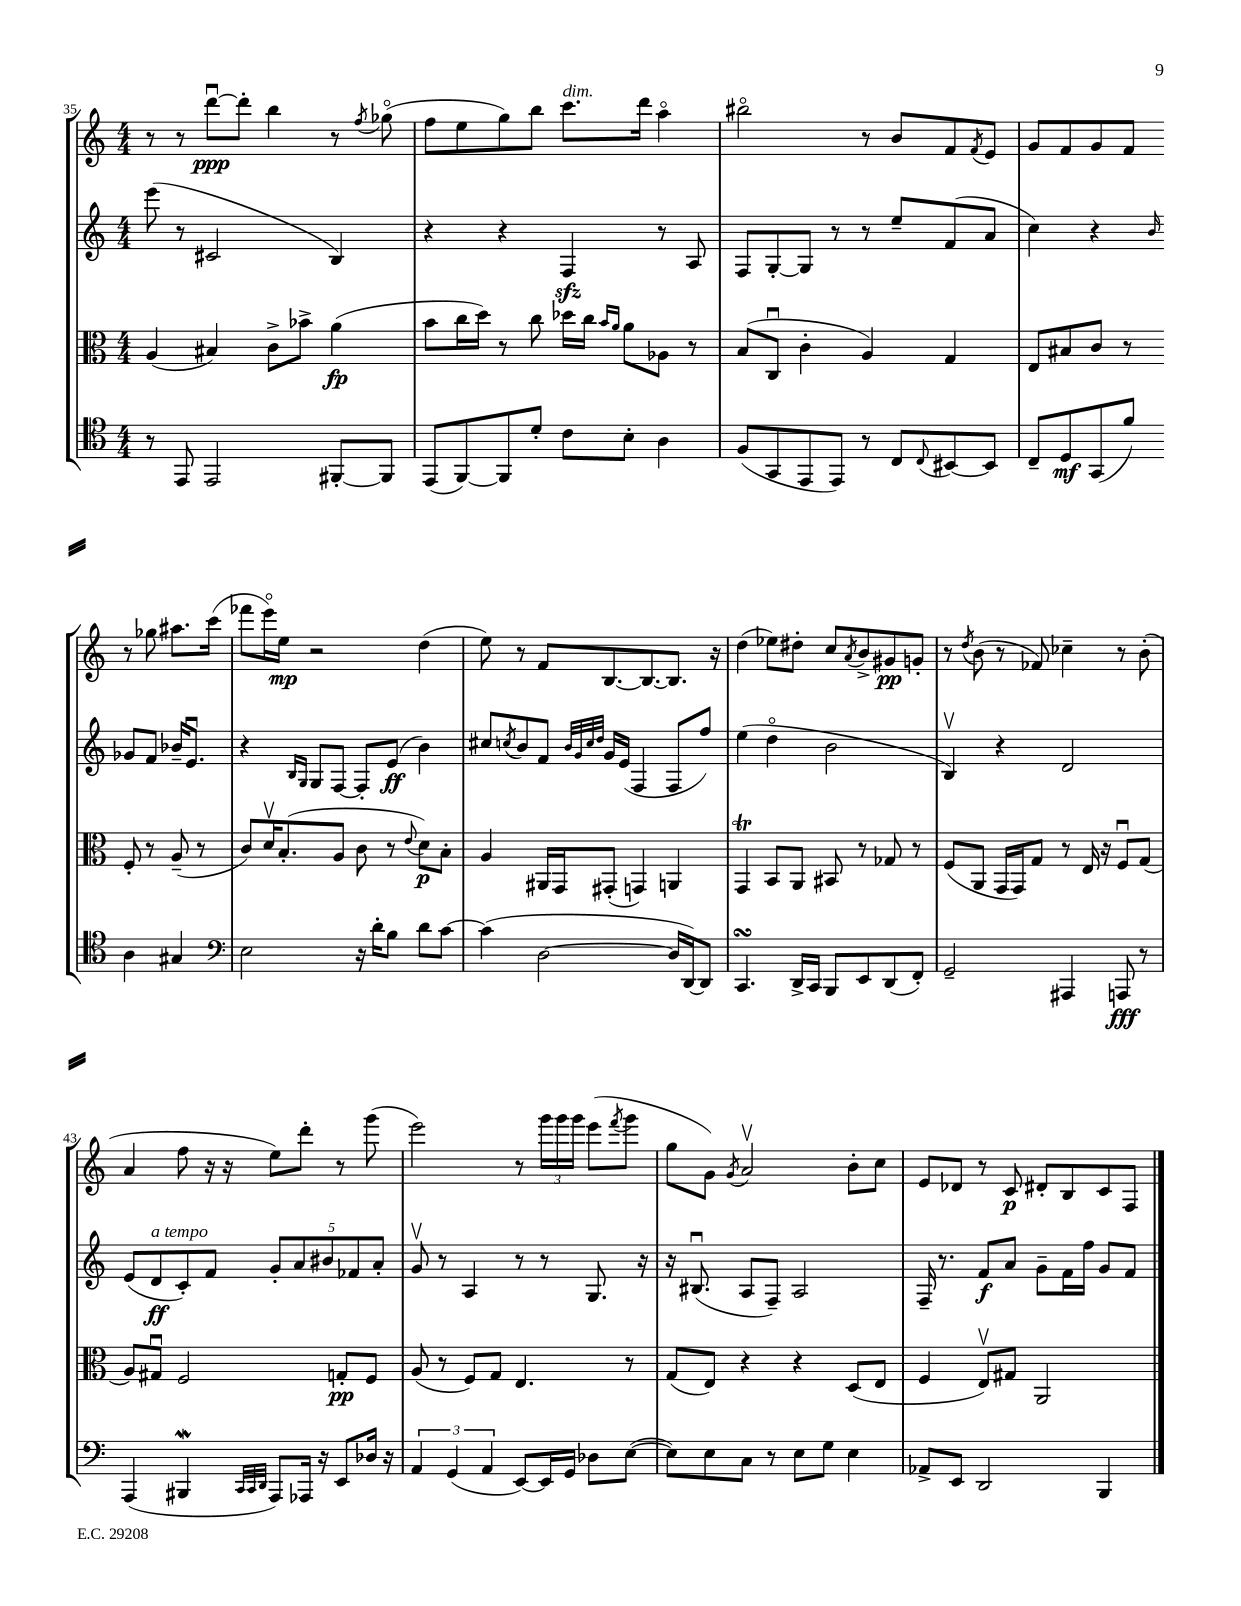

**kern	**kern	**kern	**kern
*staff4	*staff3	*staff2	*staff1
*clefC4	*clefC3	*clefG2	*clefG2
*k[]	*k[]	*k[]	*k[]
*M4/4	*M4/4	*M4/4	*M4/4
8r	(4A/	(8eee\	8r
8EE/	.	8r	8r
2EE/	4B#/)	2c#/	[8dddu\L
.	.	.	8ddd'\]J
.	8c^\L	.	4bb\
.	8b-^\J	.	.
[8FF#'/L	(4a\	4B/)	8r
.	.	.	8qff/
8FF#/]J	.	.	(8gg-o\
=	=	=	=
(8EE/L	8b\L	4r	8ff\L
[8FF/)	16cc\L	.	8ee\
.	16dd\JJ)	.	.
8FF/]	8r	4r	8gg\)
8d'/J	8cc\	.	8bb\J
8c\L	16dd-\LL	4F/	8.ccc\L
.	16cc\JJ	.	.
.	16qqb/LL	.	.
.	16qqa/JJ	.	.
8B'\J	8a\L	.	.
.	.	.	16ddd\Jk
4A\	8A-\J	8r	4aao\
.	8r	8A/	.
=	=	=	=
(8F/L	(8B/L	8F/L	2bb#o\
8GG/	8Cu/J	[8G'/	.
8EE/	4c'\	8G/]J	.
8EE/J)	.	8r	.
8r	4A/)	8r	8r
8C/L	.	8ee~/L	8b/L
8qqC/	.	.	.
[8BB#/	4G/	(8f/	8f/
.	.	.	8qf/
8BB#/]J	.	8a/J	8e/J
=	=	=	=
8C~/L	8E/L	4cc\)	8g/L
8D/	8B#/	.	8f/
(8GG/	8c/J	4r	8g/
8f/J)	8r	.	8f/J
.	.	16qqb/	.
4A\	8F'/	8g-/L	8r
.	8r	8f/J	8gg-\
4G#/	(8A~/	16b-~/LK	8.aa#\L
.	.	8.eu/J	.
.	8r	.	.
.	.	.	(16ccc\Jk
=	=	=	=
*clefF4	*	*	*
2E\	8c/L)	4r	8fff-\L
.	16dv/K	.	16eeeo\L)
.	(8.B'/	.	16ee\JJ
.	.	16qqB/LL	.
.	.	16qqG/JJ	.
.	.	8G/L	2r
.	8A/J	[8F/J	.
16r	8c\	8F'/]L	.
16d'\LK	.	.	.
8B\J	8r	(8e/J	.
.	8qqe/	.	.
8d\L	8d\L)	4b\)	(4dd\
[8c\J	8B'\J	.	.
=	=	=	=
(4c\]	4A/	8cc#/L	8ee\)
.	.	8qcc/	.
.	.	8b/	8r
[2D\	16AA#/LL	8f/J	8f/L
.	16GG/J	.	.
.	.	32qqb/LLL	.
.	.	32qqg/	.
.	.	32qqcc/	.
.	.	32qqdd/JJJ	.
.	(8GG#'/J	16g/LL	[8.B/
.	.	(16e/JJ	.
.	4GG/)	4F/	.
.	.	.	8.B/_
16D/]LL	4AA/	8F/L	8.B/]J
[16DD/J)	.	.	.
8DD/]J	.	8ff/J)	.
.	.	.	16r
=	=	=	=
4.CC/	4GG/	(4ee\	(4dd\
.	8BB/L	4ddo\	8ee-\L)
16DD^/LL	8AA/J	.	8dd#'\J
16CC/JJ	.	.	.
8BBB/L	8BB#/	2b\	8cc/L
.	.	.	8qa/
8EE/	8r	.	8b^/
(8DD/	8G-/	.	8g#/
8FF'/J)	8r	.	8g'/J
=	=	=	=
2GG~/	(8F/L	4Bv/)	8r
.	.	.	8qdd/
.	8AA/J	.	(8b\
.	16GG/LL	4r	8r
.	16GG/J)	.	.
.	8G/J	.	8f-/)
4AAA#/	8r	2d/	4cc-~\
.	16E/	.	.
.	16r	.	.
8AAA/	8Fu/L	.	8r
8r	(8G/J	.	(8b'\
=	=	=	=
(4AAA/	8A/L)	(8e/L	4a/
.	8G#u/J	8d/	.
4BBB#/	2F/	8c'/)	8ff\
.	.	8f/J	16r
.	.	.	16r
32qqCC/LLL	.	.	.
32qqCC/	.	.	.
32qqDD/JJJ	.	.	.
8AAA/L)	.	10g'/L	8ee\L)
.	.	10a/	.
16AAA-/Jk	.	.	8ddd'\J
16r	.	.	.
.	.	10b#/	.
8EE/L	8G'/L	.	8r
.	.	10f-/	.
16D-/Jk	8F/J	.	(8ggg\
.	.	10a'/J	.
16r	.	.	.
=	=	=	=
6AA/	(8A/	8gv/	2eee\)
.	8r	8r	.
(6GG/	.	.	.
.	8F/L)	4A/	.
6AA/	.	.	.
.	8G/J	.	.
[8EE/L)	4.E/	8r	8r
16EE/]L	.	8r	24ggg\LL
.	.	.	24ggg\
16GG/JJ	.	.	.
.	.	.	24ggg\JJ
8D-\L	.	8.G/	(8eee\L
.	.	.	8qfff/
([8E\J	8r	.	8ggg\J
.	.	16r	.
=	=	=	=
8E\]L)	(8G/L	16r	8gg\L
.	.	(8.B#u/	.
8E\	8E/J)	.	8g\J)
.	.	.	8qg/
8C\J	4r	8A/L	2av/
8r	.	8F~/J)	.
8E\L	4r	2A/	.
8G\J	.	.	.
4E\	(8D/L	.	8b'\L
.	8E/J	.	8cc\J
=	=	=	=
8AA-^/L	4F/	16F~/	8e/L
.	.	8.r	.
8EE/J	.	.	8d-/J
2DD/	8Ev/L)	8f/L	8r
.	8G#/J	8a/J	8c/
.	2AA/	8g~\L	8d#'/L
.	.	16f\L	8B/
.	.	16ff\JJ	.
4BBB/	.	8g/L	8c/
.	.	8f/J	8F/J
==	==	==	==
*-	*-	*-	*-
